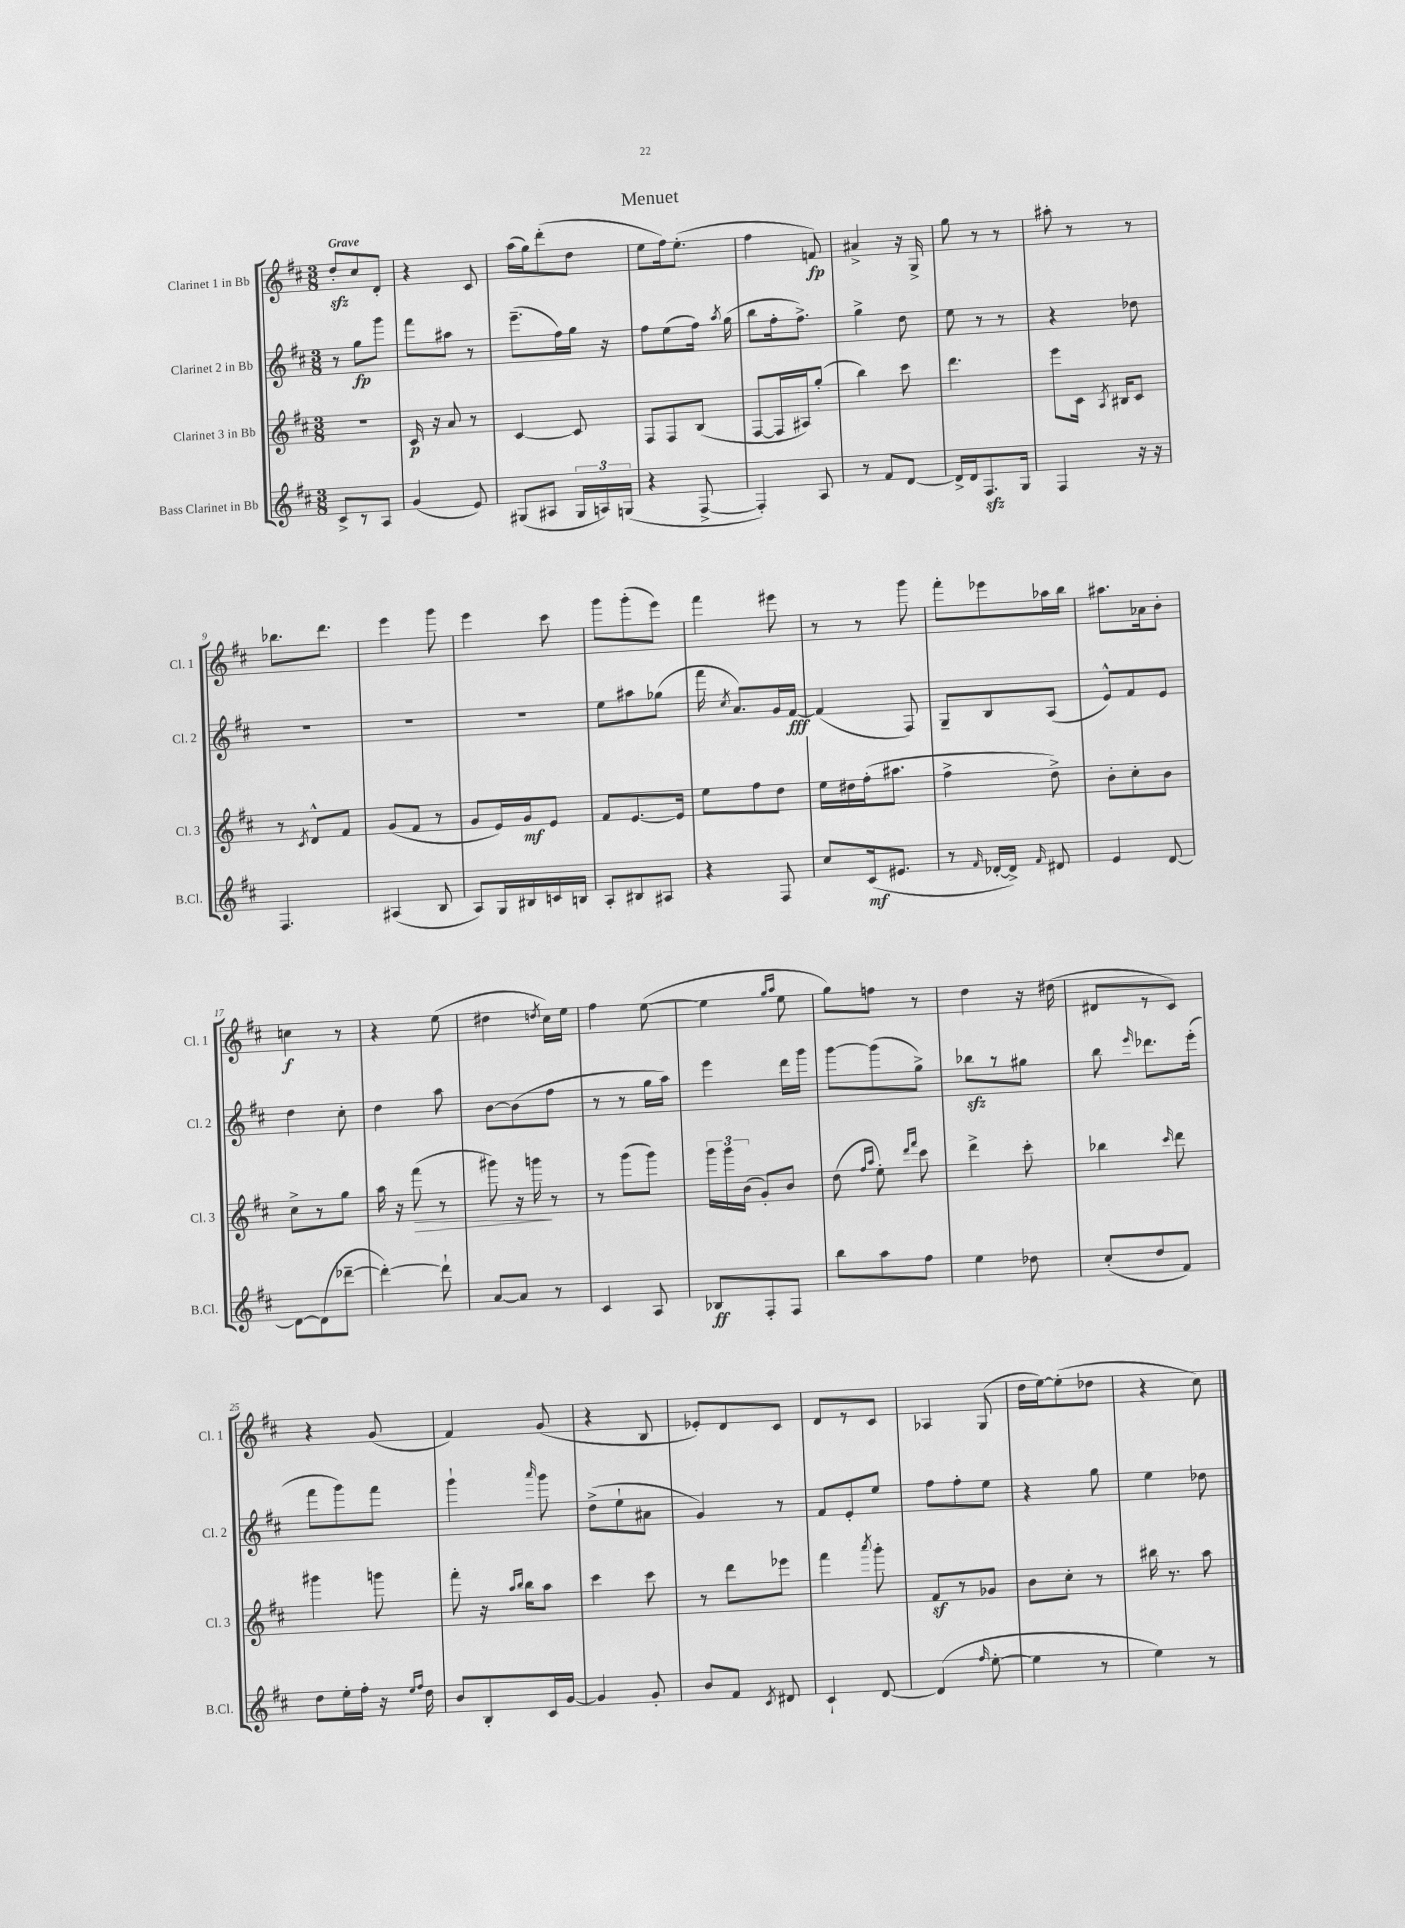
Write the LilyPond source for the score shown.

\header { title = "Menuet" }
<<
\new StaffGroup <<
\new Staff = "s0" \with { instrumentName = "Clarinet 1 in Bb" shortInstrumentName = "Cl. 1" } {
    \clef treble \key d \major \numericTimeSignature \time 3/8 \tempo "Grave"
    \autoBeamOff d''8[-.\sfz cis''8 d'8]-. |
    r4 cis'8 |
    a''16[( g''16) d'''8-.( d''8] |
    e''8[ fis''16) e''8.]-.( |
    fis''4 f'8\fp) |
    ais'4-> r16 g16-> |
    g''8 r8 r8 |
    ais''8-. r8 r8 |
    bes''8.[ d'''8.] |
    e'''4 g'''8 |
    e'''4 cis'''8 |
    g'''8[ g'''8-.( e'''8]) |
    fis'''4 eis'''8 |
    r8 r8 g'''8 |
    fis'''8[-. ees'''8 aes''16 b''16] |
    ais''8.[ aes'16 b'8]-. |
    c''4\f r8 |
    r4 e''8( |
    dis''4 \acciaccatura { d''8 } cis''16[) e''16] |
    fis''4 e''8~( |
    e''4 \grace { g''16[ a''16] } e''8 |
    g''8[) f''8] r8 |
    d''4 r16 dis''16( |
    dis'8[ r8 cis'8]) |
    r4 g'8( |
    fis'4) g'8( |
    r4 b8 |
    ees'8[-.) d'8 cis'8] |
    d'8[ r8 cis'8] |
    aes4 g8( |
    d''16[ e''16~) e''8-.( des''8] |
    r4 cis''8) \bar "|." |
}
\new Staff = "s1" \with { instrumentName = "Clarinet 2 in Bb" shortInstrumentName = "Cl. 2" } {
    \clef treble \key d \major \numericTimeSignature \time 3/8
    \autoBeamOff r8 g''8[\fp g'''8] |
    fis'''8[ ais''8] r8 |
    e'''8.[--( fis''16) g''16] r16 |
    fis''8[ e''8( fis''16]) \acciaccatura { a''8 } g''16( |
    b''8[ fis''16-. fis''8.]->) |
    g''4-> d''8 |
    e''8 r8 r8 |
    r4 des''8 |
    R4. |
    R4. |
    R4. |
    e''8[ ais''8 ges''8]( |
    fis'''16 \acciaccatura { cis''8 } a'8.[) g'16 fis'16]~\fff |
    fis'4( fis8) |
    g8[-- b8 a8]( |
    e'8[-^) fis'8 e'8] |
    d''4 cis''8-. |
    d''4 a''8 |
    b'8[~ b'8( fis''8] |
    r8 r8 g''16[ a''16]) |
    e'''4 d'''16[ g'''16] |
    g'''8[~ g'''8( g''8]->) |
    bes''8[\sfz r8 gis''8] |
    b''8 \grace { e'''16 } des'''8.[ e'''16]-.( |
    fis'''8[ g'''8) fis'''8] |
    g'''4-! \grace { a'''16 } g'''8 |
    d''8[->( e''8-! ais'8] |
    g'4) r8 |
    fis'8[ e'8-. e''8] |
    fis''8[ fis''8-. e''8] |
    r4 g''8 |
    e''4 des''8 \bar "|." |
}
\new Staff = "s2" \with { instrumentName = "Clarinet 3 in Bb" shortInstrumentName = "Cl. 3" } {
    \clef treble \key d \major \numericTimeSignature \time 3/8
    \autoBeamOff r4. |
    cis'16\p r16 a'8 r8 |
    cis'4~ cis'8 |
    fis8[ fis8 b8]( |
    fis8[~ fis16 ais16) g''8]-.( |
    b''4) cis'''8 |
    d'''4. |
    e'''8[ cis'16] \acciaccatura { a8 } bis16[ cis'8] |
    r8 \acciaccatura { cis'8 } d'8[-^ fis'8] |
    g'8[( fis'8] r8 |
    g'8[ e'16) g'16\mf e'8] |
    fis'8[ e'8.~ e'16] |
    e''8[ fis''8 d''8] |
    e''16[ dis''16 fis''16-.( ais''8.] |
    fis''4-> d''8->) |
    b'8[-. cis''8-. b'8] |
    cis''8[-> r8 g''8] |
    a''16 r16 fis'''8\>( r8 |
    gis'''8) r16 g'''16\! r8 |
    r8 g'''8[( g'''8]) |
    \tuplet 3/2 { g'''16[ g'''16 b'16]( } g'8[-.) b'8] |
    d''8( \grace { fis''16[ a''16] } e''8-.) \grace { d'''16[ fis'''16] } cis'''8 |
    d'''4-> cis'''8-. |
    bes''4 \grace { cis'''16 } d'''8 |
    gis'''4 g'''8 |
    fis'''8-. r16 \grace { a''16[ b''16] } b''16[ a''8] |
    cis'''4 cis'''8 |
    r8 d'''8[ ees'''8] |
    fis'''4 \acciaccatura { a'''8 } g'''8-. |
    fis'8[\sf r8 ges'8] |
    b'8[ cis''8]-. r8 |
    bis''16 r8. a''8 \bar "|." |
}
\new Staff = "s3" \with { instrumentName = "Bass Clarinet in Bb" shortInstrumentName = "B.Cl." } {
    \clef treble \key d \major \numericTimeSignature \time 3/8
    \autoBeamOff cis'8[-> r8 a8] |
    g'4( e'8) |
    gis8[( ais8] \tuplet 3/2 { gis16[ a16) g16]( } |
    r4 fis8~-> |
    fis4-.) a8 |
    r8 fis'8[ d'8]~ |
    d'16[-> d'16 fis8.\sfz g16] |
    fis4 r16 r16 |
    fis4. |
    ais4( b8 |
    a8[) g16 bis16 c'16 b16] |
    a8[-. bis8 ais8] |
    r4 fis8 |
    cis''8[ cis'16\mf( eis'8.] |
    r8 \grace { fis'16 } des'16[~-. des'16]->) \grace { fis'16 } dis'8 |
    e'4 d'8~ |
    d'8[~ d'8( des'''8]~-- |
    des'''4~-.) des'''8-! |
    a'8[~ a'8] r8 |
    cis'4 a8 |
    bes8[\ff fis8-. fis8] |
    b''8[ a''8 fis''8] |
    e''4 des''8 |
    cis''8[-.( d''8 fis'8]) |
    d''8[ e''16-. fis''16]-. r16 \grace { e''16[ fis''16] } d''16 |
    b'8[ b8-. cis'16 g'16]~ |
    g'4 g'8-. |
    b'8[ fis'8] \acciaccatura { cis'8 } dis'8 |
    cis'4-! d'8~ |
    d'4( \grace { fis''16 } e''8~-. |
    e''4 r8 |
    e''4) r8 \bar "|." |
}
>>
>>
